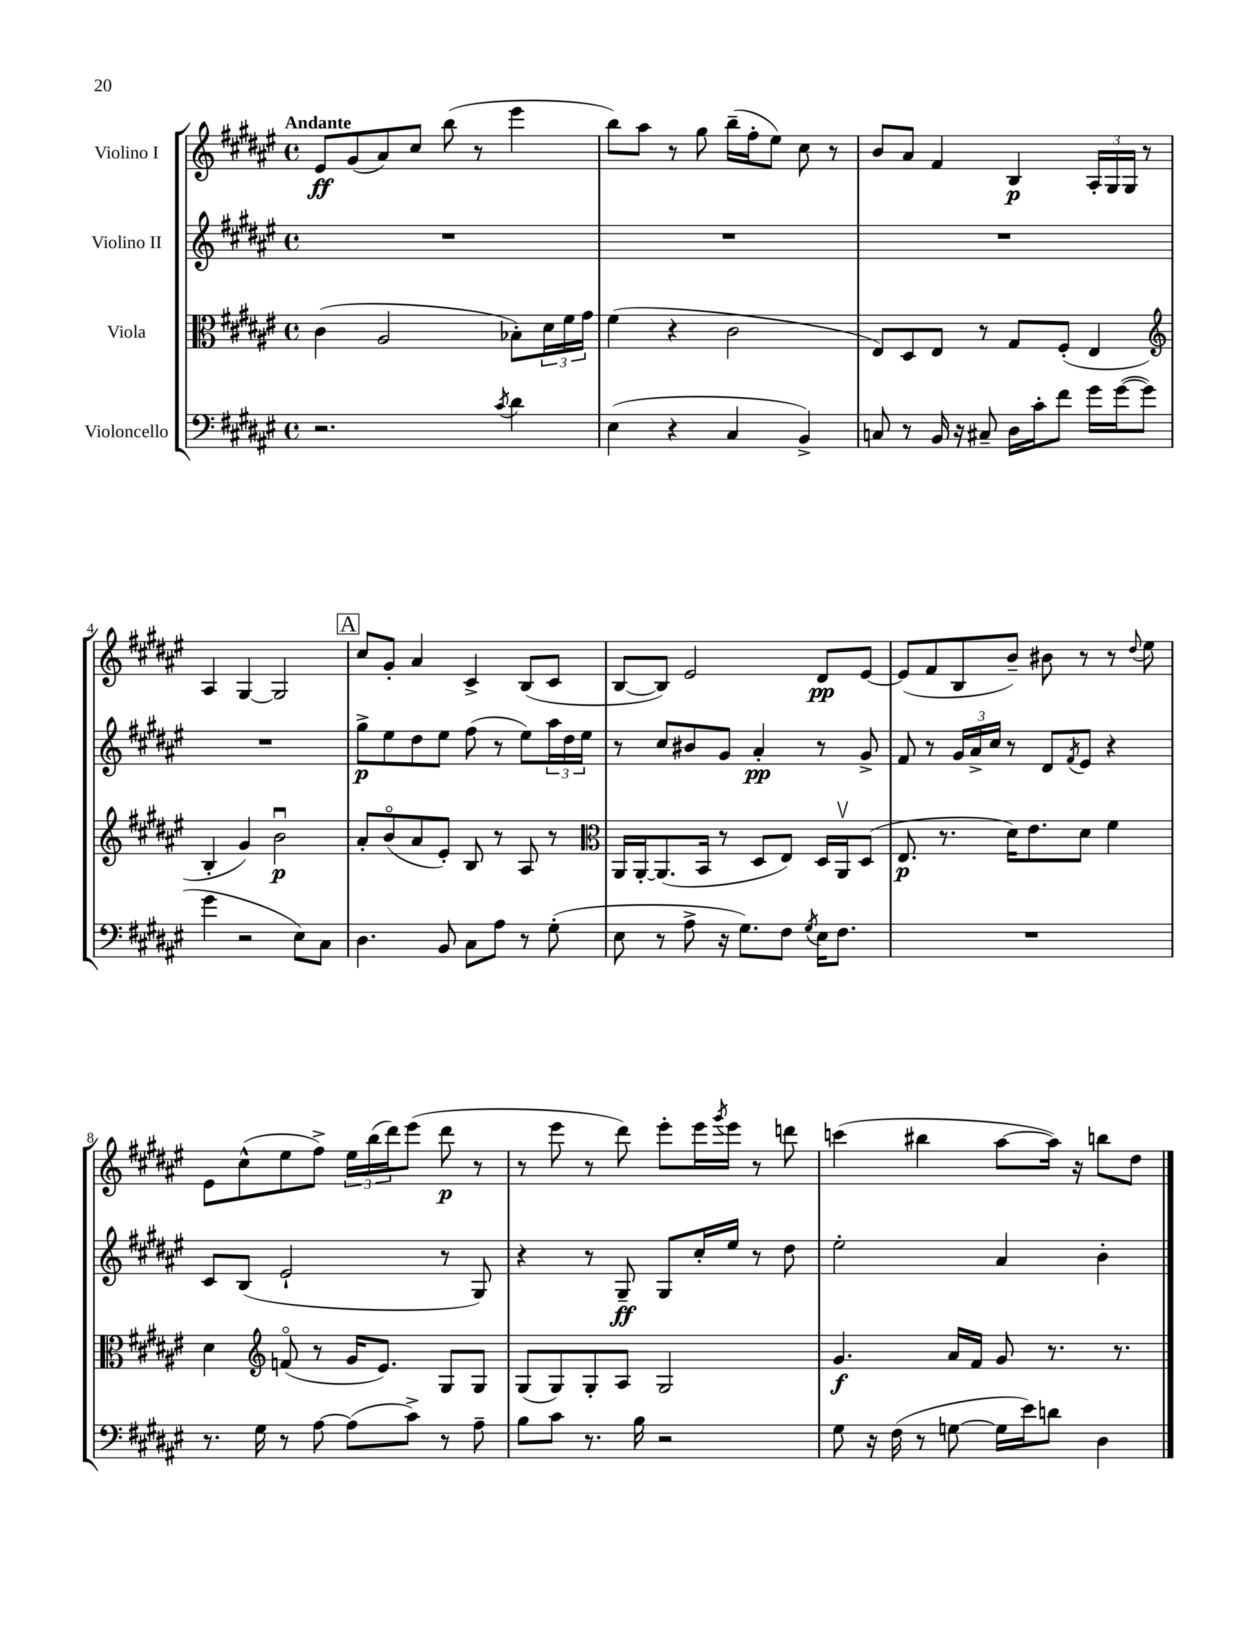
<<
\new StaffGroup <<
\new Staff = "s0" \with { instrumentName = "Violino I" } {
    \clef treble \key fis \major \defaultTimeSignature \time 4/4 \tempo "Andante"
    eis'8\ff gis'8( ais'8) cis''8 b''8( r8 eis'''4 |
    b''8) ais''8 r8 gis''8 b''16--( fis''16-. eis''8) cis''8 r8 |
    b'8 ais'8 fis'4 b4\p \tuplet 3/2 { ais16-. gis16 gis16 } r8 |
    ais4 gis4~ gis2 |
    \mark \markup { \box "A" } cis''8 gis'8-. ais'4 cis'4-> b8( cis'8 |
    b8~ b8) eis'2 dis'8\pp eis'8~ |
    eis'8( fis'8 b8 b'8--) bis'8 r8 r8 \appoggiatura { dis''8 } eis''8 |
    eis'8 cis''8-^( eis''8 fis''8->) \tuplet 3/2 { eis''16 b''16( dis'''16) } eis'''8( dis'''8\p r8 |
    r8 eis'''8 r8 dis'''8) eis'''8-. eis'''16 \acciaccatura { gis'''8 } eis'''16 r8 d'''8 |
    c'''4( bis''4 ais''8~ ais''16) r16 b''8 dis''8 \bar "|." |
}
\new Staff = "s1" \with { instrumentName = "Violino II" } {
    \clef treble \key fis \major \defaultTimeSignature \time 4/4
    R1 |
    R1 |
    R1 |
    R1 |
    \mark \markup { \box "A" } gis''8->\p eis''8 dis''8 eis''8 fis''8( r8 eis''8) \tuplet 3/2 { ais''16 dis''16 eis''16 } |
    r8 cis''8 bis'8 gis'8 ais'4-.\pp r8 gis'8-> |
    fis'8 r8 \tuplet 3/2 { gis'16 ais'16-> cis''16 } r8 dis'8 \acciaccatura { fis'8 } eis'8 r4 |
    cis'8 b8( eis'2-! r8 gis8) |
    r4 r8 gis8--\ff gis8 cis''16-. eis''16 r8 dis''8 |
    eis''2-. ais'4 b'4-. \bar "|." |
}
\new Staff = "s2" \with { instrumentName = "Viola" } {
    \clef alto \key fis \major \defaultTimeSignature \time 4/4
    cis'4( ais2 bes8-.) \tuplet 3/2 { dis'16 fis'16 gis'16 } |
    fis'4( r4 cis'2 |
    eis8) dis8 eis8 r8 gis8 fis8-.( eis4 |
    \clef treble b4-. gis'4) b'2\downbow\p |
    \mark \markup { \box "A" } ais'8-. b'8\flageolet( ais'8 eis'8-.) b8 r8 ais8 r8 |
    \clef alto ais,16 ais,16~-. ais,8.( b,16 r8 dis8 eis8) dis16 ais,16\upbow dis8( |
    eis8.\p r8. dis'16) eis'8. dis'8 fis'4 |
    dis'4 \clef treble f'8\flageolet( r8 gis'16 eis'8.) gis8 gis8 |
    gis8( gis8) gis8-. ais8 gis2 |
    gis'4.\f ais'16 fis'16 gis'8 r8. r8. \bar "|." |
}
\new Staff = "s3" \with { instrumentName = "Violoncello" } {
    \clef bass \key fis \major \defaultTimeSignature \time 4/4
    r2. \acciaccatura { cis'8 } dis'4 |
    eis4( r4 cis4 b,4->) |
    c8 r8 b,16 r16 cis8-- dis16 cis'16-. fis'8 gis'16 gis'16~( gis'8 |
    gis'4 r2 eis8) cis8 |
    \mark \markup { \box "A" } dis4. b,8 cis8 ais8 r8 gis8-.( |
    eis8 r8 ais8-> r16 gis8.) fis8 \acciaccatura { gis8 } eis16 fis8. |
    R1 |
    r8. gis16 r8 ais8~ ais8( cis'8->) r8 ais8-- |
    b8 cis'8 r8. b16 r2 |
    gis8 r16 fis16( r8 g8~ g16 eis'16) d'8 dis4 \bar "|." |
}
>>
>>
